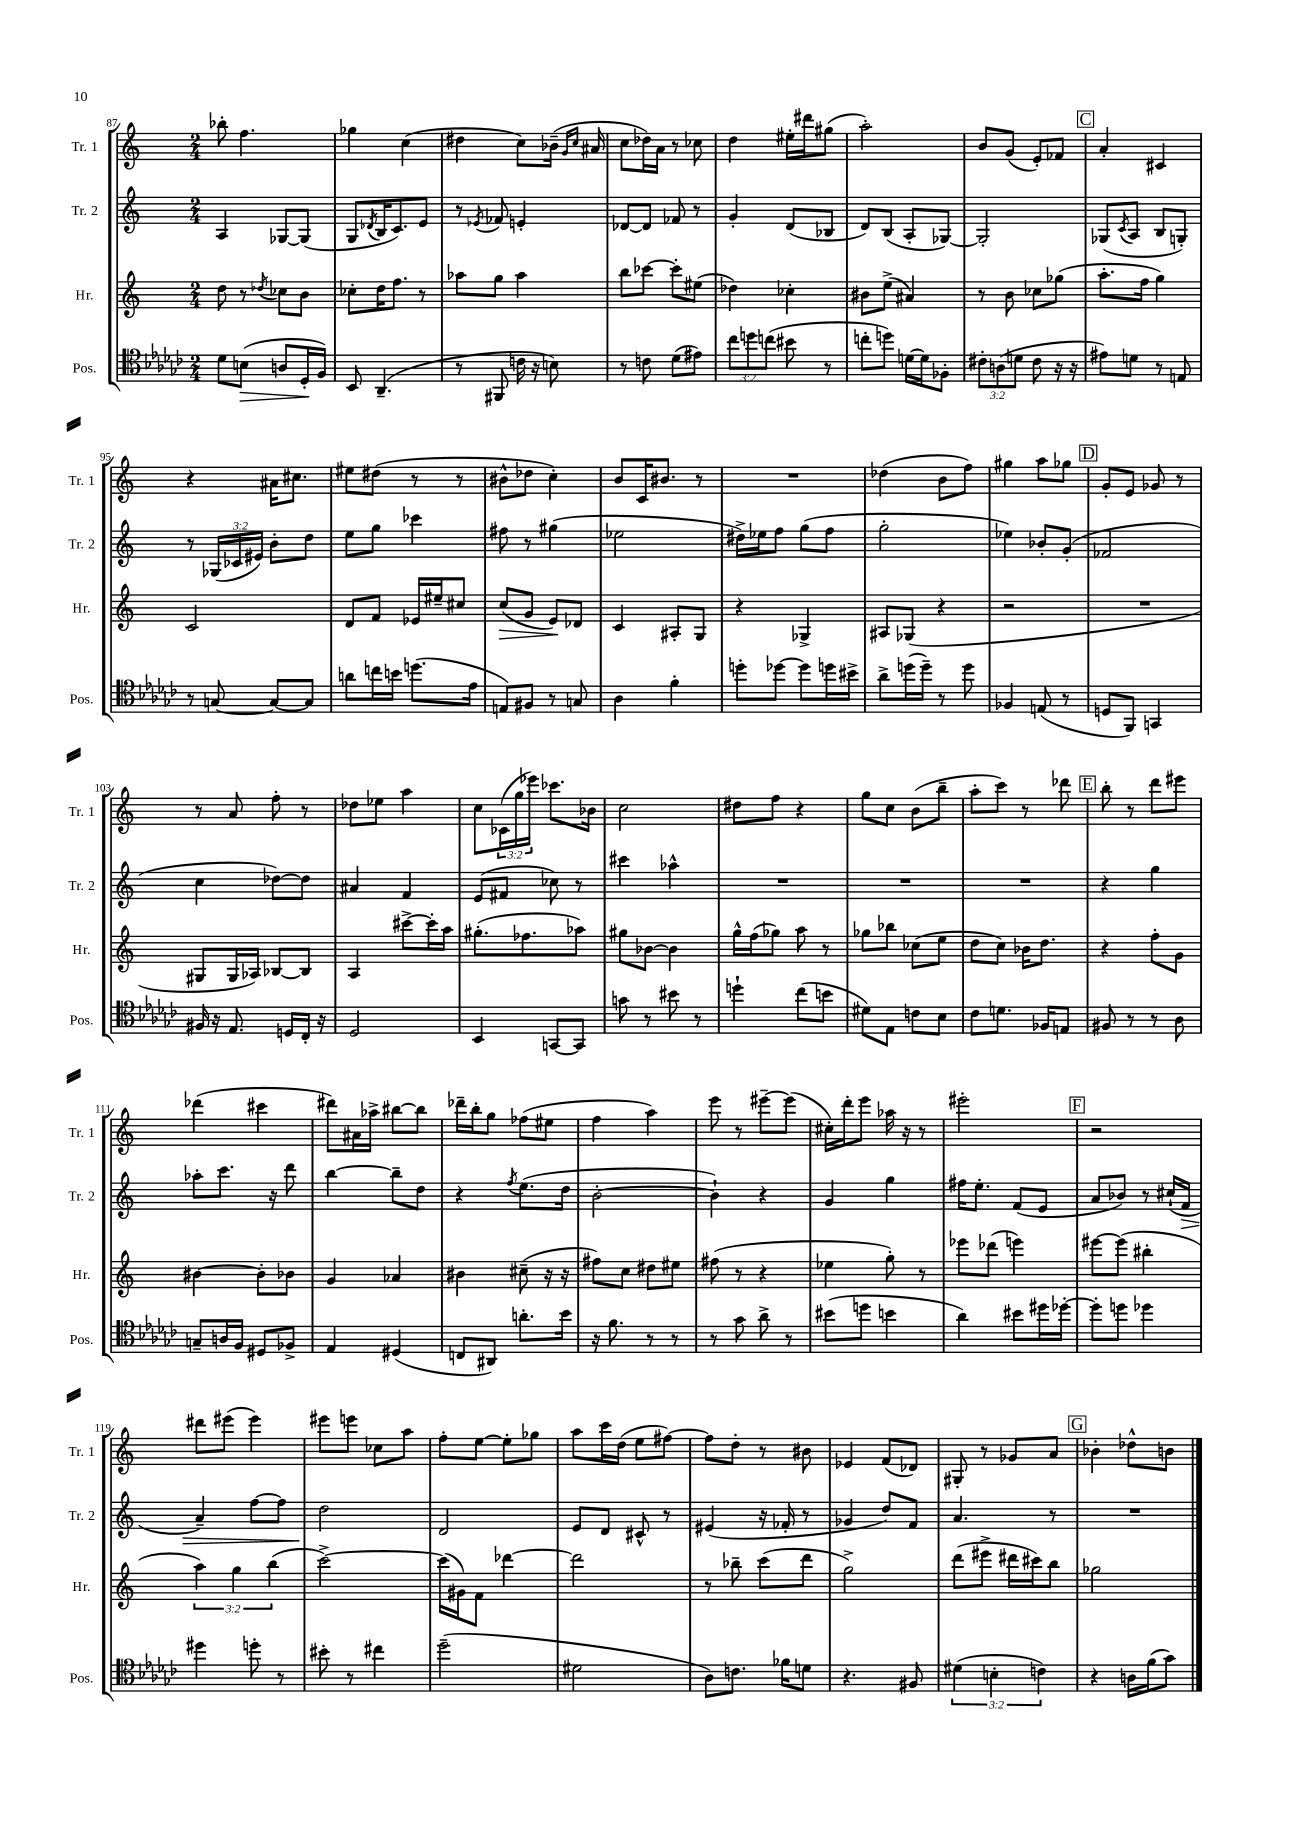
<<
\new StaffGroup <<
\new Staff = "s0" \with { instrumentName = "Tr. 1" shortInstrumentName = "Tr. 1" } {
    \clef treble \key c \major \numericTimeSignature \time 2/4 \override Staff.TupletNumber.text = #tuplet-number::calc-fraction-text
    bes''8-. f''4. |
    ges''4 c''4( |
    dis''4 c''8) bes'16--( \grace { g'16 c''16 } ais'16 |
    c''8 des''16) a'16 r8 ces''8 |
    d''4 eis''16-. dis'''16 gis''8( |
    a''2-.) |
    b'8 g'8( e'8-.) fes'8 |
    \mark \markup { \box "C" } a'4-. cis'4 |
    r4 ais'16 cis''8. |
    eis''8 dis''8( r8 r8 |
    bis'8-^ des''8 c''4-.) |
    b'8 c'16 bis'8. r8 |
    R2 |
    des''4( b'8 f''8) |
    gis''4 a''8 ges''8 |
    \mark \markup { \box "D" } g'8-. e'8 ges'8 r8 |
    r8 a'8 f''8-. r8 |
    des''8 ees''8 a''4 |
    c''8 \tuplet 3/2 { ces'16( g''16 ees'''16) } ces'''8. bes'16 |
    c''2 |
    dis''8 f''8 r4 |
    g''8 c''8 b'8( b''8-- |
    a''8-. c'''8) r8 des'''8 |
    \mark \markup { \box "E" } b''8-. r8 d'''8 eis'''8 |
    des'''4( cis'''4 |
    dis'''8) ais'16 aes''16-> bis''8~ bis''8 |
    des'''16-- b''16-. g''8 fes''8( eis''8 |
    f''4 a''4) |
    e'''8 r8 eis'''8~-- eis'''8( |
    cis''16-.) d'''16-. e'''8 aes''16 r16 r8 |
    eis'''2-. |
    \mark \markup { \box "F" } r2 |
    dis'''8 eis'''8( eis'''4) |
    eis'''8 e'''8 ces''8 a''8 |
    f''8-. e''8~ e''8-. ges''8 |
    a''8 c'''16 d''16( e''8 fis''8~) |
    fis''8 d''8-. r8 bis'8 |
    ees'4 f'8( des'8) |
    gis8-. r8 ges'8 a'8 |
    \mark \markup { \box "G" } bes'4-. des''8-^ b'8 \bar "|." |
}
\new Staff = "s1" \with { instrumentName = "Tr. 2" shortInstrumentName = "Tr. 2" } {
    \clef treble \key c \major \numericTimeSignature \time 2/4 \override Staff.TupletNumber.text = #tuplet-number::calc-fraction-text
    a4 ges8~ ges8( |
    g8 \acciaccatura { des'8 } b16 c'8.) e'8 |
    r8 \acciaccatura { ees'8 } fes'8 e'4-. |
    des'8~ des'8 fes'8 r8 |
    g'4-. d'8( bes8 |
    d'8) b8( a8-. ges8~) |
    ges2-. |
    \mark \markup { \box "C" } ges8( \acciaccatura { c'8 } a8 b8 g8-.) |
    r8 \tuplet 3/2 { ges16( ces'16 eis'16) } b'8-. d''8 |
    e''8 g''8 ces'''4 |
    fis''8 r8 gis''4( |
    ees''2 |
    dis''16->) ees''16 f''8 g''8( f''8 |
    g''2-. |
    ees''4) bes'8-. g'8-.( |
    \mark \markup { \box "D" } fes'2 |
    c''4 des''8~) des''8 |
    ais'4 f'4 |
    e'8( fis'8 ces''8) r8 |
    cis'''4 aes''4-^ |
    R2 |
    R2 |
    R2 |
    \mark \markup { \box "E" } r4 g''4 |
    aes''8-. c'''8. r16 d'''8 |
    b''4~ b''8-- d''8 |
    r4 \acciaccatura { f''8 } e''8.( d''16 |
    b'2~-. |
    b'4-!) r4 |
    g'4 g''4 |
    fis''16 e''8.-. f'8( e'8 |
    \mark \markup { \box "F" } a'8 bes'8) r8 cis''16-!( f'16\> |
    a'4--) f''8~ f''8 |
    d''2\! |
    d'2 |
    e'8 d'8 cis'8-^ r8 |
    eis'4( r16 fes'16-. r8 |
    ges'4 d''8) f'8 |
    a'4. r8 |
    \mark \markup { \box "G" } R2 \bar "|." |
}
\new Staff = "s2" \with { instrumentName = "Hr." shortInstrumentName = "Hr." } {
    \clef treble \key c \major \numericTimeSignature \time 2/4 \override Staff.TupletNumber.text = #tuplet-number::calc-fraction-text
    d''8 r8 \acciaccatura { des''8 } ces''8 b'8 |
    ces''8-. d''16 f''8. r8 |
    aes''8 g''8 aes''4 |
    b''8 ces'''8~ ces'''8-. eis''8( |
    des''4) ces''4-. |
    bis'8 e''8->( ais'4) |
    r8 b'8 ces''8 ges''8( |
    \mark \markup { \box "C" } a''8.-. f''16 g''4) |
    c'2 |
    d'8 f'8 ees'16 eis''16-- cis''8 |
    c''8\>( g'8 e'8\!) des'8 |
    c'4 ais8-. g8 |
    r4 ges4-> |
    ais8 ges8( r4 |
    r2 |
    \mark \markup { \box "D" } R2 |
    gis8 gis16 aes16) bes8~ bes8 |
    a4 cis'''8~-> cis'''16-. a''16 |
    gis''8.-.( fes''8. aes''8) |
    gis''8 bes'8~ bes'4 |
    g''16-^ f''16( ges''8) a''8 r8 |
    ges''8 bes''8 ces''8( e''8 |
    d''8 c''8) bes'16 d''8. |
    \mark \markup { \box "E" } r4 f''8-. g'8 |
    bis'4~ bis'8-. bes'8 |
    g'4 aes'4 |
    bis'4 cis''8--( r16 r16 |
    fis''8) c''8 dis''8 eis''8 |
    fis''8( r8 r4 |
    ees''4 g''8-.) r8 |
    ees'''8 des'''8( e'''4) |
    \mark \markup { \box "F" } eis'''8~ eis'''8( bis''4-. |
    \tuplet 3/2 { a''4) g''4 b''4( } |
    c'''2~->) |
    c'''16( gis'16) f'8 des'''4~ |
    des'''2 |
    r8 bes''8-- c'''8( d'''8 |
    g''2->) |
    d'''8( eis'''8-> dis'''16 cis'''16) b''8 |
    \mark \markup { \box "G" } ges''2 \bar "|." |
}
\new Staff = "s3" \with { instrumentName = "Pos." shortInstrumentName = "Pos." } {
    \clef tenor \key ges \major \numericTimeSignature \time 2/4 \override Staff.TupletNumber.text = #tuplet-number::calc-fraction-text
    des'8 b8\>( a8 des16-.\! f16) |
    bes,8 aes,4.--( |
    r8 fis,8 c'16 r16 b8) |
    r8 c'8 des'8( eis'8) |
    \tuplet 3/2 { ces''8 d''8 c''8( } bis'8 r8 |
    c''8-. d''8) d'16~ d'16 fes8-. |
    \tuplet 3/2 { cis'8-. a8( d'8 } cis'8 r16 r16 |
    \mark \markup { \box "C" } eis'8) d'8 r8 e8 |
    r8 g8~ g8~ g8 |
    a'8 c''16 b'16 d''8.( ees'16 |
    e8) fis8 r8 g8 |
    aes4 f'4-. |
    d''8-. des''8~ des''8 d''16 bis'16-> |
    aes'8-> d''16( d''16--) r8 d''8 |
    fes4 e8( r8 |
    \mark \markup { \box "D" } d8 f,8) g,4 |
    fis16 r16 ees8. d16 ces16-. r16 |
    des2 |
    bes,4 g,8~ g,8 |
    g'8 r8 bis'8 r8 |
    d''4-! ces''8( b'8 |
    dis'8) ees8 c'8 bes8 |
    ces'8 d'8. fes16 e8 |
    \mark \markup { \box "E" } fis8 r8 r8 aes8 |
    g8-- a16 f16 dis8 fes8-> |
    ees4 dis4( |
    c8 ais,8) a'8.-. bes'16 |
    r16 f'8. r8 r8 |
    r8 ges'8 aes'8-> r8 |
    bis'8( d''8 b'4 |
    aes'4) bis'8 dis''16 des''16~-. |
    \mark \markup { \box "F" } des''8-. d''8 des''4 |
    dis''4 d''8-. r8 |
    bis'8-. r8 cis''4 |
    des''2--( |
    dis'2 |
    aes8) c'8. fes'16 d'8 |
    r4. fis8 |
    \tuplet 3/2 { dis'4( b4-. c'4) } |
    \mark \markup { \box "G" } r4 a16 f'16( ges'8) \bar "|." |
}
>>
>>
\layout { \context { \Score currentBarNumber = #87 } }
